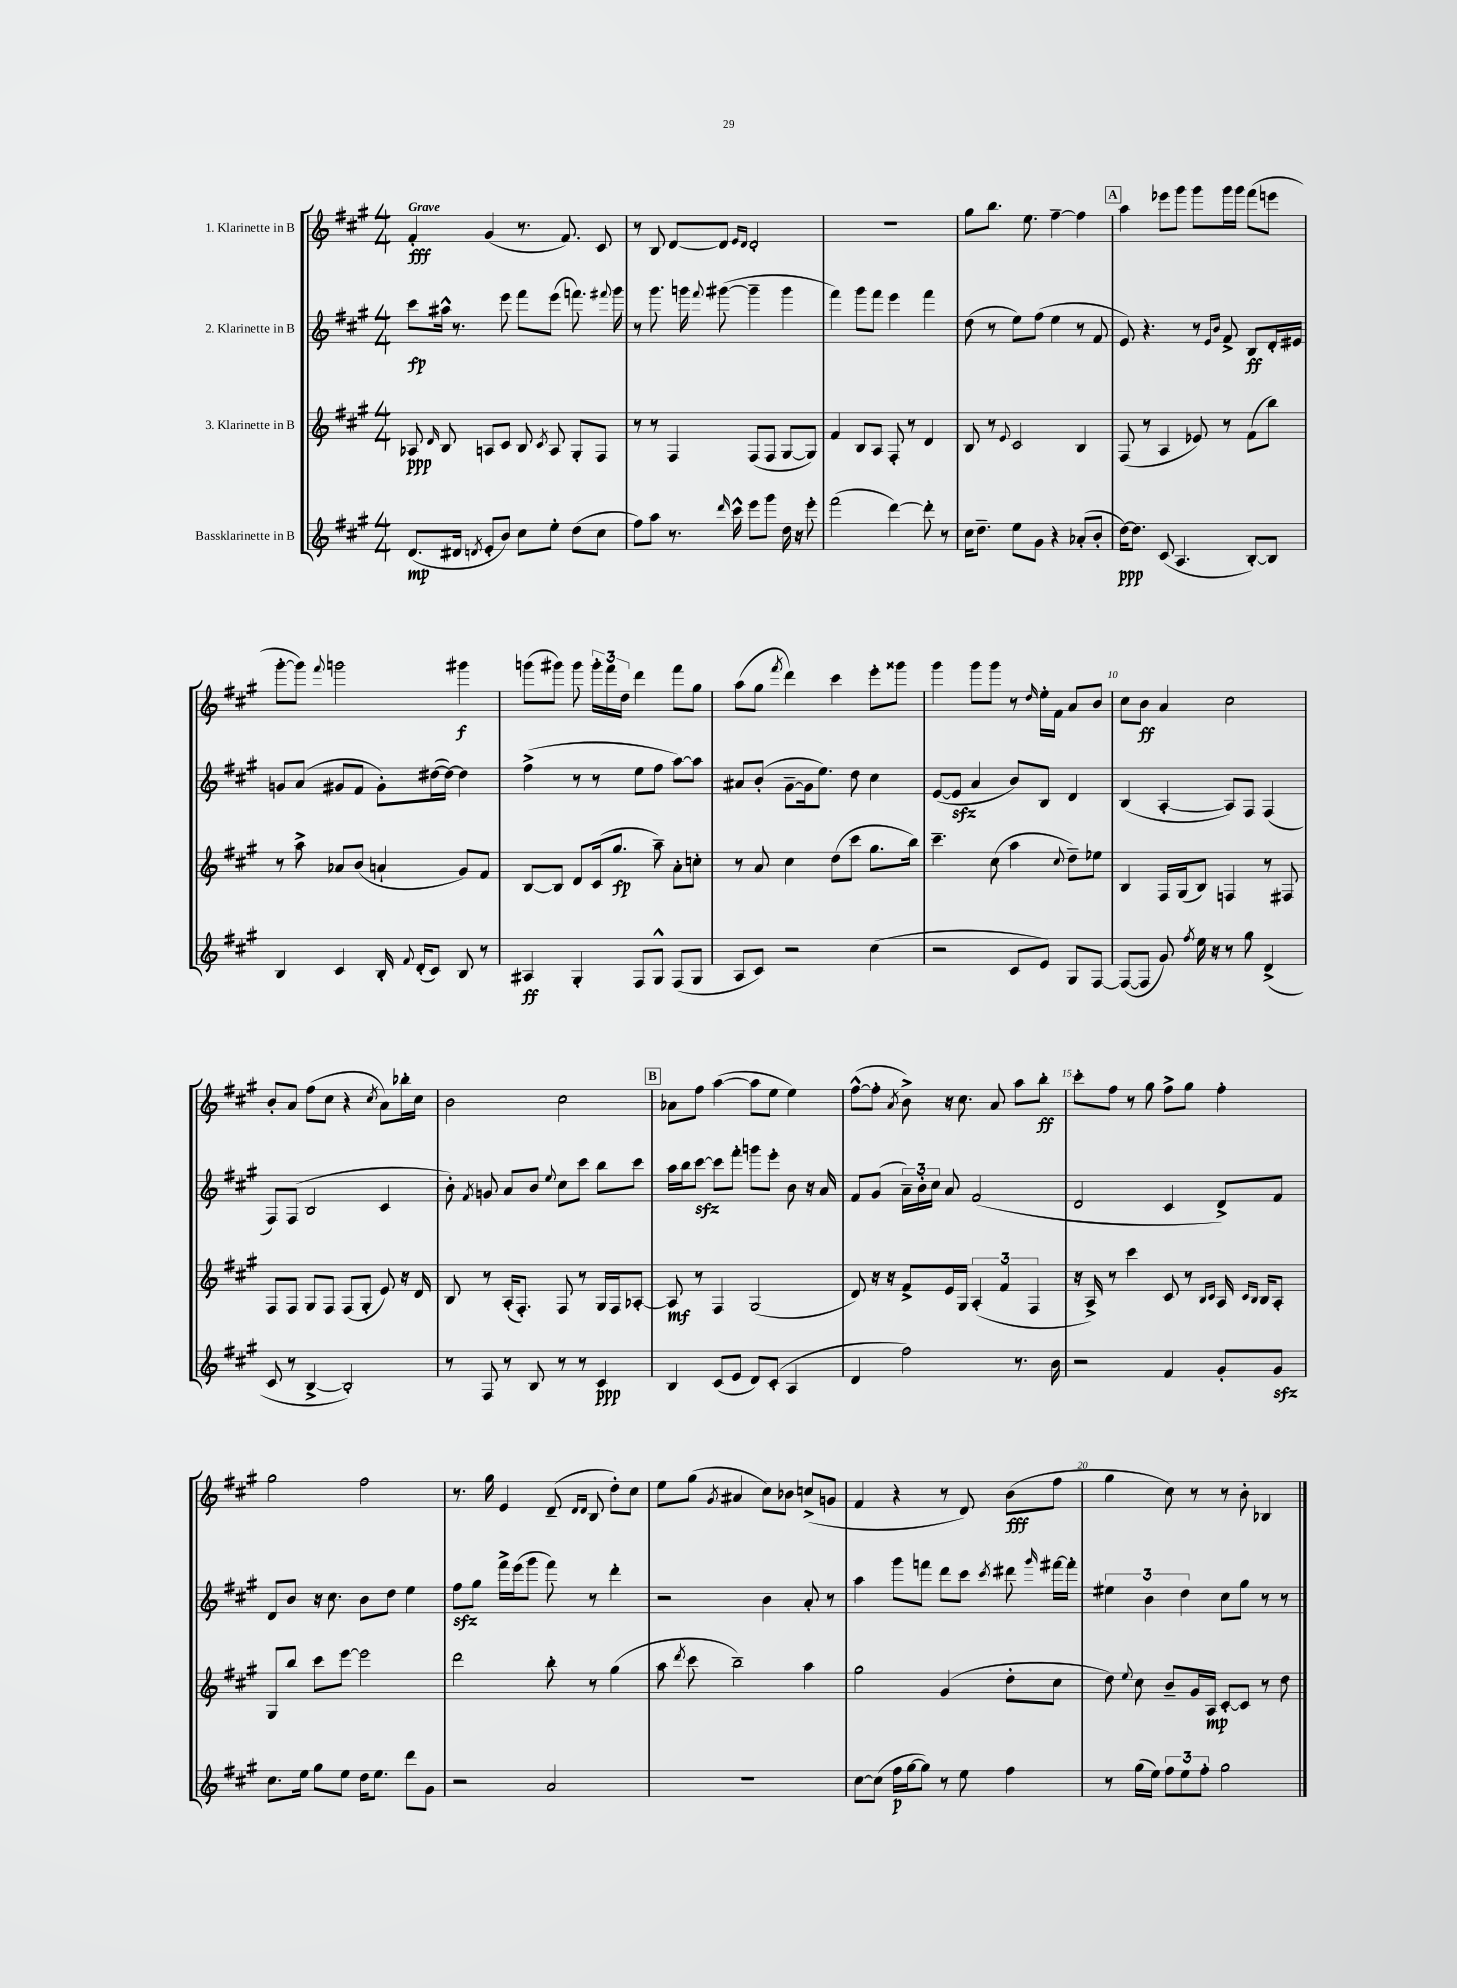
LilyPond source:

<<
\new StaffGroup <<
\new Staff = "s0" \with { instrumentName = "1. Klarinette in B" } {
    \clef treble \key a \major \numericTimeSignature \time 4/4 \tempo "Grave"
    \autoBeamOff fis'4-.\fff gis'4( r8. fis'8.) cis'8 |
    r8 b8 d'8[~ d'8] \grace { e'16[ d'16] } d'2-. |
    R1 |
    gis''8[ b''8.] e''8. fis''4~-- fis''4 |
    \mark \markup { \box "A" } a''4 ees'''8[ gis'''8] gis'''8[ gis'''16 gis'''16] fis'''8[( e'''8] |
    gis'''8[~-. gis'''8]) \appoggiatura { fis'''8 } g'''2 gis'''4\f |
    g'''8[( gis'''8]) gis'''8 \tuplet 3/2 { gis'''16[-. fis'''16 d''16] } d'''4 fis'''8[ gis''8] |
    a''8[( gis''8] \acciaccatura { fis'''8 } d'''4) cis'''4 e'''8[-. gisis'''8] |
    gis'''4 gis'''8[ gis'''8] r8 \grace { d''16 } e''16[-. fis'16] a'8[ b'8] |
    cis''8[ b'8]\ff a'4 cis''2 |
    b'8[-. a'8] fis''8[( cis''8] r4 \acciaccatura { cis''8 } a'8[) bes''16-. cis''16] |
    b'2 cis''2 |
    \mark \markup { \box "B" } aes'8[ fis''8] a''4~( a''8[ e''8] e''4) |
    fis''8[~-^( fis''8]-. \acciaccatura { a'8 } b'8->) r16 cis''8. a'8 a''8[ b''8]-.\ff |
    cis'''8[-. fis''8] r8 gis''8 fis''8[-> gis''8] fis''4-. |
    gis''2 fis''2 |
    r8. gis''16 e'4 d'8--( \grace { d'16[ d'16] } b8 d''8[-.) cis''8] |
    e''8[ gis''8]( \acciaccatura { gis'8 } ais'4 cis''8[) bes'8] c''8[->( g'8] |
    fis'4 r4 r8 d'8) b'8[\fff( fis''8] |
    gis''4 cis''8) r8 r8 b'8-. bes4 \bar "|." |
}
\new Staff = "s1" \with { instrumentName = "2. Klarinette in B" } {
    \clef treble \key a \major \numericTimeSignature \time 4/4
    \autoBeamOff cis'''8[\fp ais''16]-^ r8. e'''8 fis'''8[ e'''8]( f'''8.) \appoggiatura { fis'''8 } gis'''16 |
    r8 gis'''8. g'''16 \appoggiatura { fis'''8 } gis'''8~( gis'''4-- gis'''4 |
    fis'''4) gis'''8[ fis'''8] e'''4 fis'''4 |
    d''8( r8 e''8[) fis''8]( e''4 r8 fis'8 |
    \mark \markup { \box "A" } e'8) r4. r8 \grace { e'16[ b'16] } fis'8-> b8[\ff d'16-. eis'16] |
    g'8[ a'8]( gis'8[ fis'8] gis'8[-.) dis''16~( dis''16]~) dis''4 |
    fis''4->( r8 r8 e''8[ fis''8] a''8[~) a''8] |
    ais'8[ b'8]-.( gis'8[~-- gis'16 e''8.]) d''8 cis''4 |
    e'8[~( e'8]\sfz a'4 b'8[) b8] d'4 |
    b4( a4~-. a8[) fis8] fis4( |
    fis8[) fis8]( b2 cis'4 |
    b'8-.) \acciaccatura { fis'8 } g'8 a'8[ b'8] \appoggiatura { e''8 } cis''8[ cis'''8] b''8[ cis'''8] |
    \mark \markup { \box "B" } a''16[ b''16 cis'''8]~\sfz cis'''8[ fis'''8]-. g'''8[ e'''8]-. b'8 r16 a'16 |
    fis'8[ gis'8]( \tuplet 3/2 { a'16[--) b'16-. cis''16] } a'8 fis'2( |
    d'2 cis'4 d'8[->) fis'8] |
    d'8[ b'8] r16 cis''8. b'8[ d''8] e''4 |
    fis''8[\sfz gis''8] fis'''16[-> e'''16( gis'''8] fis'''8) r8 d'''4-. |
    r2 b'4 a'8-. r8 |
    a''4 gis'''8[ f'''8] d'''8[ cis'''8] \acciaccatura { cis'''8 } dis'''8 \grace { gis'''16 } fis'''16[~ fis'''16]-. |
    \tuplet 3/2 { eis''4 b'4 d''4 } cis''8[ gis''8] r8 r8 \bar "|." |
}
\new Staff = "s2" \with { instrumentName = "3. Klarinette in B" } {
    \clef treble \key a \major \numericTimeSignature \time 4/4
    \autoBeamOff aes8\ppp \grace { d'16 } b8 a8[ cis'8] b8 \acciaccatura { cis'8 } a8 gis8[-. fis8] |
    r8 r8 fis4 fis8[( fis8] gis8[~ gis8]) |
    fis'4 b8[ a8] fis8-. r8 d'4 |
    b8 r8 \appoggiatura { e'8 } cis'2 b4 |
    \mark \markup { \box "A" } fis8( r8 a4 ees'8) r8 fis'8[( b''8]) |
    r8 a''8-> aes'8[ b'8]( a'4-! gis'8[) fis'8] |
    b8[~ b8] d'8[ cis'16( gis''8.]\fp a''8--) a'8[-. c''8]-. |
    r8 a'8 cis''4 d''8[( cis'''8] gis''8.[ b''16]) |
    cis'''4.-- cis''8( a''4 \appoggiatura { cis''8 } d''8[--) ees''8] |
    b4 fis16[ gis16( b8]) f4 r8 fis8 |
    fis8[ fis8] gis8[ fis8] fis8[( gis8]-. e'8) r16 d'16 |
    b8 r8 a16[-.( fis8.]-.) fis8 r8 gis16[ fis16 aes8]~-. |
    \mark \markup { \box "B" } aes8\mf r8 fis4 gis2( |
    d'8) r16 r16 fis'8[-> e'16 gis16] \tuplet 3/2 { a4-.( fis'4 fis4 } |
    r16 a16->) r8 cis'''4 cis'8 r8 \grace { b16[ cis'16] } a16 \grace { cis'16[ b16] } b16[ a8]-. |
    gis8[ b''8] cis'''8[ e'''8]~ e'''2 |
    d'''2 b''8-. r8 gis''4( |
    a''8 \acciaccatura { d'''8 } cis'''8 b''2--) a''4 |
    gis''2 gis'4( d''8[-. cis''8] |
    d''8) \appoggiatura { e''8 } cis''8 b'8[-- gis'16 a16]\mp cis'8[~-. cis'8] r8 d''8 \bar "|." |
}
\new Staff = "s3" \with { instrumentName = "Bassklarinette in B" } {
    \clef treble \key a \major \numericTimeSignature \time 4/4
    \autoBeamOff d'8.[\mp( dis'16] \acciaccatura { d'8 } e'8[-. b'8]) cis''8[ e''8]-. d''8[( cis''8] |
    fis''8[) a''8] r8. \grace { d'''16 } cis'''16-^ e'''8[ gis'''8] d''16 r16 e'''8-. |
    fis'''2( d'''4~) d'''8-. r8 |
    cis''16[ d''8.]-- e''8[ gis'8] r4 aes'8[-.( b'8]-. |
    \mark \markup { \box "A" } d''16[~\ppp) d''8.] cis'8( a4. b8[~-.) b8] |
    b4 cis'4 b16-. \appoggiatura { fis'8 } d'16[-.( cis'8]) b8 r8 |
    ais4\ff gis4-. fis8[ gis8]-^ fis8[( gis8] |
    a8[ cis'8]) r2 cis''4( |
    r2 cis'8[ e'8]) gis8[ fis8]~ |
    fis8[~( fis8] gis'8) \acciaccatura { fis''8 } e''16 r16 r8 gis''8 d'4->( |
    cis'8 r8 b4~-> b2-.) |
    r8 fis8 r8 b8 r8 r8 cis'4\ppp |
    \mark \markup { \box "B" } b4 cis'8[( e'8] d'8[) cis'8]-.( a4 |
    d'4 fis''2) r8. b'16 |
    r2 fis'4 gis'8[-. gis'8]\sfz |
    cis''8.[ e''16] gis''8[ e''8] d''16[ e''8.] d'''8[ gis'8] |
    r2 a'2 |
    R1 |
    cis''8[~ cis''8]( fis''16[\p gis''16~ gis''8]) r8 e''8 fis''4 |
    r8 gis''16[( e''16]) \tuplet 3/2 { fis''8[ e''8 fis''8]-. } gis''2 \bar "|." |
}
>>
>>
\layout { \context { \Score \override BarNumber.break-visibility = ##(#f #t #t) barNumberVisibility = #(every-nth-bar-number-visible 5) } }
